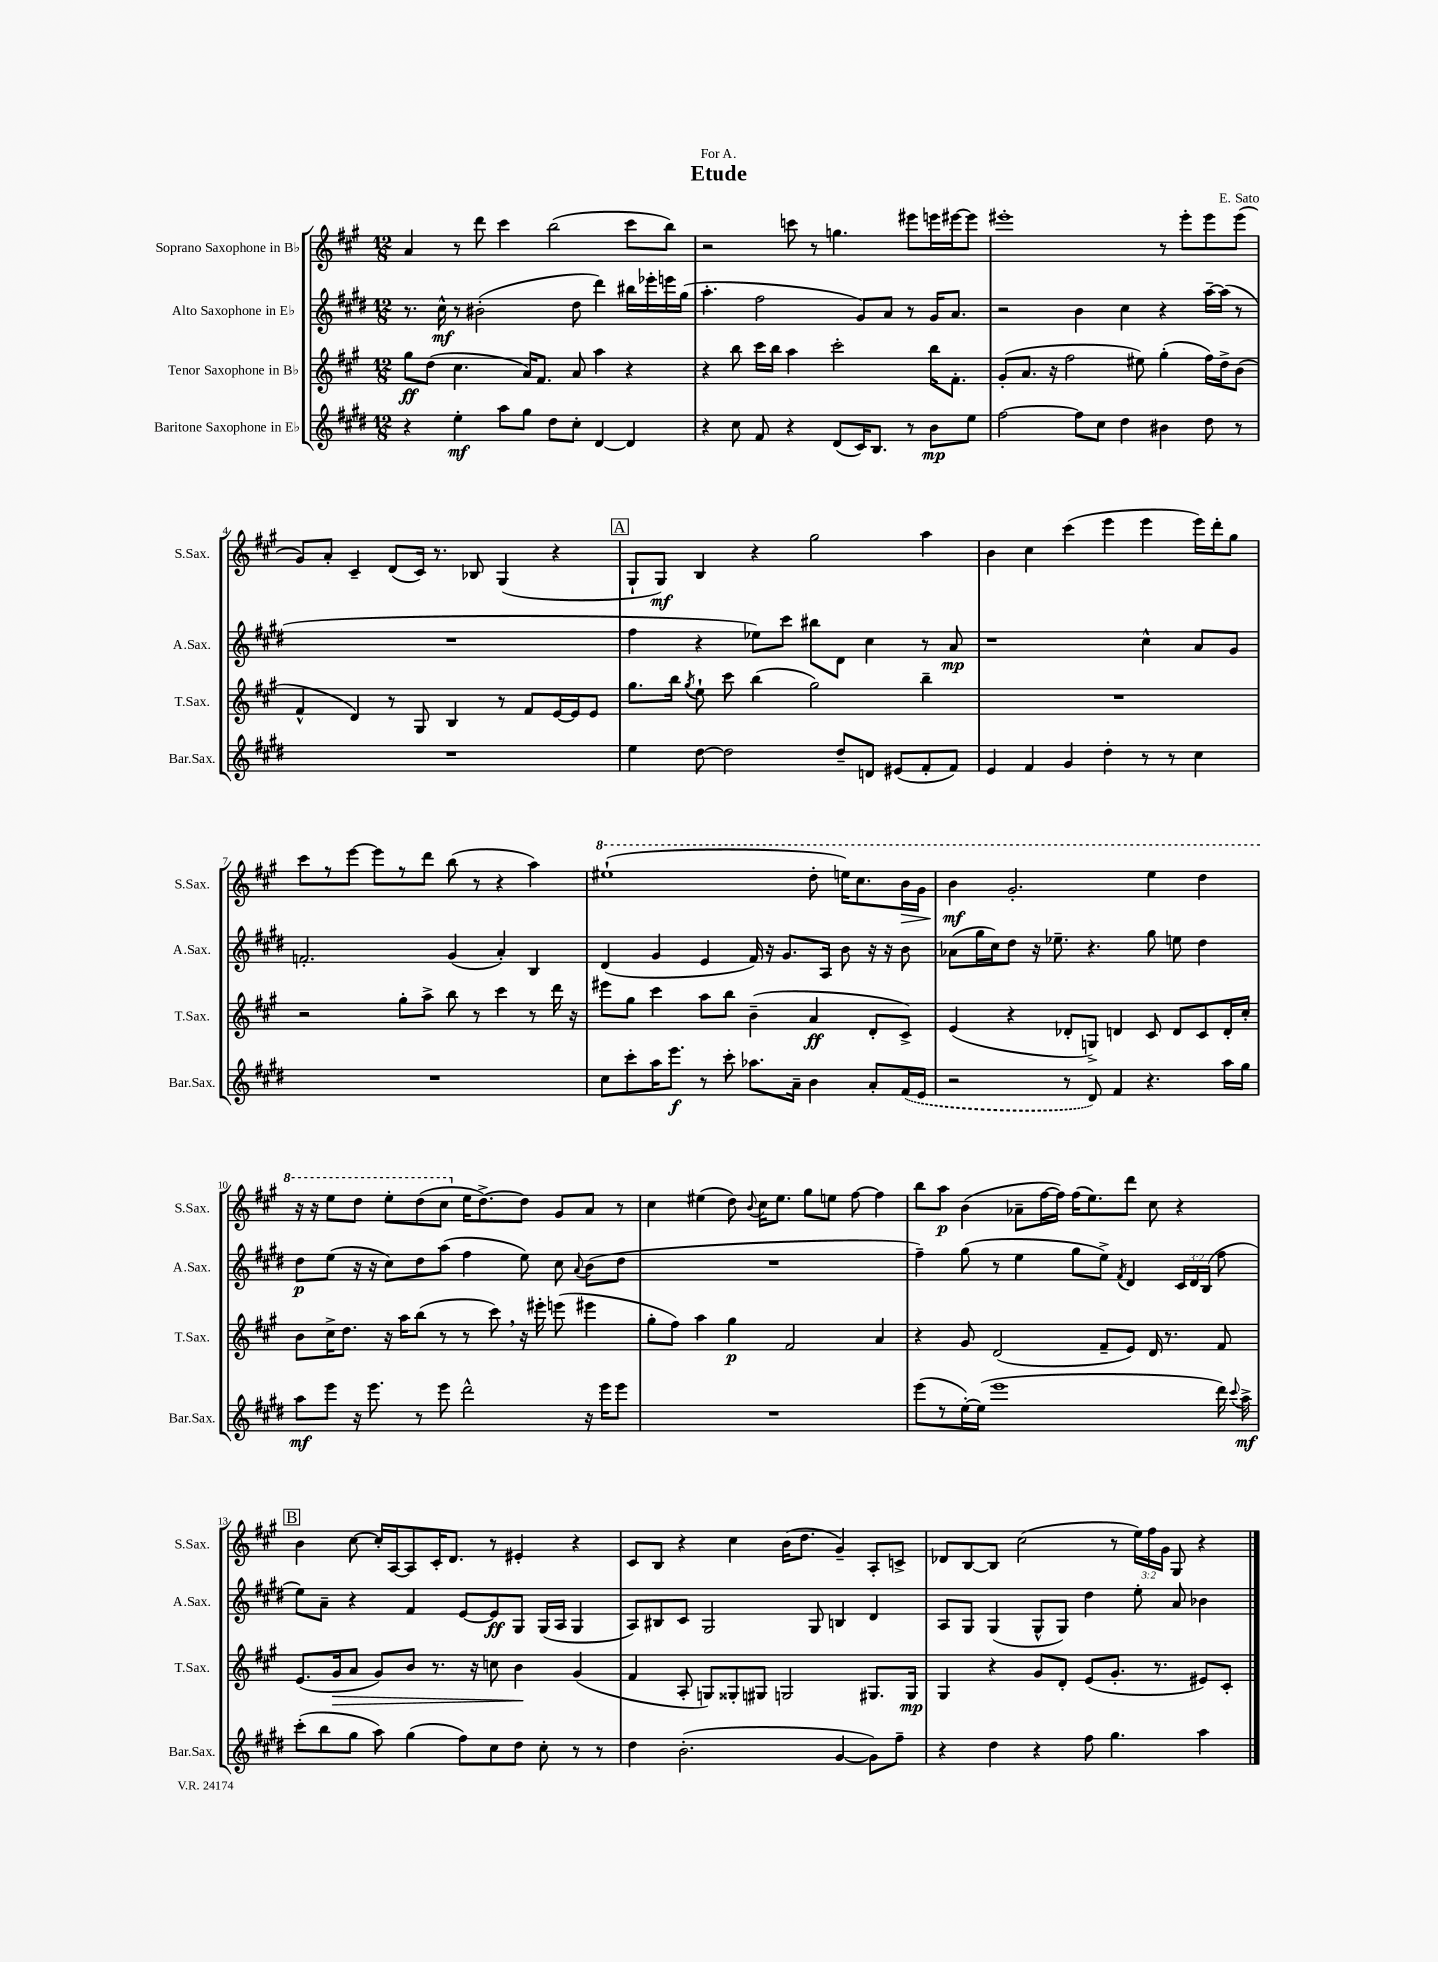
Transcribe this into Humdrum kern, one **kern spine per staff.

**kern	**kern	**kern	**kern
*staff4	*staff3	*staff2	*staff1
*clefG2	*clefG2	*clefG2	*clefG2
*k[f#c#g#d#]	*k[f#c#g#]	*k[f#c#g#d#]	*k[f#c#g#]
*M12/8	*M12/8	*M12/8	*M12/8
4r	8gg#\L	8.r	4a/
.	(8dd\J	.	.
.	.	16cc#^^\	.
4ee'\	4.cc#\	8r	8r
.	.	(2b#'\	8ddd\
8aa\L	.	.	4ccc#\
8gg#\J	16a/LK)	.	.
.	8.f#/J	.	.
8dd#\L	.	.	(2bb\
8cc#'\J	8a/	8dd#\	.
[4d#/	4aa\	4ddd#\)	.
4d#/]	4r	16bb#\LL	8ccc#\L
.	.	16eee-'\	.
.	.	16eee\	8bb\J)
.	.	(16gg#\JJ	.
=	=	=	=
4r	4r	4.aa'\	2r
8cc#\	8bb\	.	.
8f#/	16ccc#\LL	2ff#\	.
.	16bb\JJ	.	.
4r	4aa\	.	8ccc\
.	.	.	8r
(8d#/L	2ccc#'\	.	4.gg\
16c#/K)	.	8g#/L)	.
8.B/J	.	.	.
.	.	8a/J	.
8r	.	8r	8eee#\L
8b\L	16bb\LK	16g#/LK	16eee\L
.	8.f#'\J	8.a/J	[16eee#\J
8ee\J	.	.	8eee#\]J
=	=	=	=
[2ff#\	(8g#'/L	2r	1eee#'
.	8.a/J	.	.
.	16r	.	.
.	2ff#\	.	.
8ff#\]L	.	4b\	.
8cc#\J	.	.	.
4dd#\	.	4cc#\	.
.	8ee#\)	.	.
4b#\	(4gg#'\	4r	8r
.	.	.	8eee#'\L
8dd#\	16ff#\LL)	[16aa~\LL	8eee#\
.	16dd^\J	(16aa\]JJ	.
8r	(8b\J	8r	(8eee#\J
=	=	=	=
1.r	4f#^^/	1.r	8g#/L)
.	.	.	8a'/J
.	4d/)	.	4c#~/
.	8r	.	(8d/L
.	8G#/	.	16c#/Jk)
.	.	.	8.r
.	4B/	.	.
.	.	.	8B-/
.	8r	.	(4G#/
.	8f#/L	.	.
.	[16e/L	.	4r
.	16e/]J	.	.
.	8e/J	.	.
=	=	=	=
4ee\	8.gg#\L	4ff#\	8G#`/L
.	.	.	8G#/J)
.	16bb\Jk	.	.
.	8qgg#/	.	.
[8dd#\	8ee`\	4r	4B/
2dd#\]	8ccc#\	.	.
.	(4bb\	8ee-\L)	4r
.	.	8ccc#\J	.
.	2gg#\)	8bb#\L	2gg#\
8dd#~/L	.	8d#\J	.
8d/J	.	4cc#\	.
(8e#/L	.	.	.
8f#'/	4bb~\	8r	4aa\
8f#/J)	.	8a/	.
=	=	=	=
4e/	1.r	1r	4b\
4f#/	.	.	4cc#\
4g#/	.	.	(4ccc#\
4dd#'\	.	.	4eee\
8r	.	4cc#^^\	4eee\
8r	.	.	.
4cc#\	.	8a/L	16eee\LL)
.	.	.	16ddd'\J
.	.	8g#/J	8gg#\J
=	=	=	=
1.r	2r	2.f'/	8ccc#\L
.	.	.	8r
.	.	.	[8eee\J
.	.	.	8eee\]L
.	8gg#'\L	.	8r
.	8aa^\J	.	8ddd\J
.	8bb\	(4g#/	(8bb\
.	8r	.	8r
.	4ccc#\	4a'/)	4r
.	8r	4B/	4aa\)
.	16ddd\	.	.
.	16r	.	.
=	=	=	=
8cc#\L	8eee#\L	(4d#/	(1eee#`
8ccc#'\	8gg#\J	.	.
16aa\K	4ccc#\	4g#/	.
8.eee\J	.	.	.
8r	8aa\L	4e/	.
8ccc#'\	8bb\J	.	.
8.aa-\L	(4b~\	16f#/)	.
.	.	16r	.
.	.	8.g#/L	.
16a~\Jk	.	.	.
4b\	4a/	.	8ddd'\
.	.	16A/Jk	.
.	.	8b\	16eee\LK)
.	.	.	8.ccc#\
8a'/L	8d'/L	16r	.
.	.	16r	.
(16f#/L	8c#^/J)	8b\	16bb\L
16e/JJ	.	.	16gg#\JJ
=	=	=	=
2r	(4e/	(8a-\L	4bb\
.	.	16gg#\L	.
.	.	16cc#\J)	.
.	4r	8dd#\J	2.gg#'/
.	.	16r	.
.	.	8.ee-~\	.
8r	8d-'/L	.	.
8d#/)	8G^/J)	4.r	.
4f#/	4d/	.	.
4.r	8c#/	8gg#\	4eee\
.	8d/L	8ee\	.
.	8c#/	4dd#\	4ddd\
16aa\LL	16d'/L	.	.
16gg#\JJ	16cc#'/JJ	.	.
=	=	=	=
8aa\L	8b\L	8dd#\L	16r
.	.	.	16r
8eee\J	16cc#^\K	(8ee\J	8eee\L
.	8.dd\J	.	.
16r	.	16r	8ddd\J
8.eee\	.	16r	.
.	16r	8cc#\L)	8eee'\L
.	16aa\LK	.	.
8r	(8bb\J	8dd#\	(8ddd\
8eee\	8r	(8aa\J	8ccc#\J
2ddd#^^\	8r	4ff#\	16ee\LK
.	.	.	[8.dd^\)
.	8ccc#\)	.	.
.	16r	8ee\)	8dd\]J
.	16eee#'\	.	.
.	(8eee\	8cc#\	8g#/L
.	.	8qqa/	.
16r	4eee#\	(8b\L	8a/J
16eee\LK	.	.	.
8eee\J	.	8dd#\J	8r
=	=	=	=
1.r	8gg#'\L	1.r	4cc#\
.	8ff#\J)	.	.
.	4aa\	.	(4ee#\
.	4gg#\	.	8dd\)
.	.	.	8qqb/
.	.	.	16cc#\LK
.	.	.	8.ee#\J
.	2f#/	.	.
.	.	.	8gg#\L
.	.	.	8ee\J
.	.	.	[8ff#\
.	4a/	.	4ff#\]
=	=	=	=
(8eee\L	4r	4ff#~\)	8bb\L
8r	.	.	8aa\J
[16ee'\L)	8g#/	(8gg#\	(4b\
(16ee\]JJ	.	.	.
1eee	(2d/	8r	.
.	.	4ee\	8a-~\L
.	.	.	[16ff#\L
.	.	.	16ff#\]JJ)
.	.	8gg#\L	(16ff#\LK
.	.	.	8.ee\)
.	8f#~/L	8ee^\J)	.
.	.	8qf#/	.
.	8e/J)	4d#/	8ddd\J
.	16d/	.	8cc#\
.	8.r	.	.
.	.	24c#/LL	4r
.	.	24d#/	.
.	.	(24B/JJ	.
16ddd#\)	8f#/	8ff#\	.
8qqccc#/	.	.	.
16aa^\	.	.	.
=	=	=	=
(8ccc#'\L	(8.e/L	8ee\L)	4b\
8bb\	.	8a~\J	.
.	16g#/k	.	.
8gg#\J	8a/J	4r	[8cc#\
8aa\)	8g#/L)	.	16cc#'/]LL
.	.	.	[16A/J
(4gg#\	8b/J	4f#/	8A/]
.	8.r	.	16c#'/K
.	.	.	8.d/J
8ff#\L)	.	[8e/L	.
.	16r	.	.
8cc#\	8cc\	8e/]	8r
8dd#\J	4b\	8G#/J	4e#'/
8cc#'\	.	(16G#/LL	.
.	.	16A/JJ	.
8r	(4g#/	4G#/	4r
8r	.	.	.
=	=	=	=
4dd#\	4f#/	8A/L)	8c#/L
.	.	8B#/	8B/J
(2.b'\	8A'/	8c#/J	4r
.	8G/L)	2G#/	.
.	8G##'/	.	4cc#\
.	8G#/J	.	.
.	2G/	.	(16b\LK
.	.	.	8.dd\J
.	.	8G#/	.
[4g#/	.	4B/	4g#~/)
8g#\]L)	8.G#/L	4d#/	8A'/L
8ff#~\J	.	.	8c^/J
.	16G#/Jk	.	.
=	=	=	=
4r	4G#/	8A/L	8d-/L
.	.	8G#/J	[8B/
4dd#\	4r	(4G#/	8B/]J
.	.	.	(2cc#\
4r	8g#/L	8G#^^/L	.
.	8d'/J	8G#/J)	.
8ff#\	(8e/L	4dd#\	.
4.gg#\	8.g#'/J	.	8r
.	.	8ee'\	24ee\LL)
.	.	.	24ff#\
.	8.r	.	.
.	.	.	24g#\JJ
.	.	8a/	8G#/
4aa\	8e#/L)	4b-\	4r
.	8c#'/J	.	.
==	==	==	==
*-	*-	*-	*-
